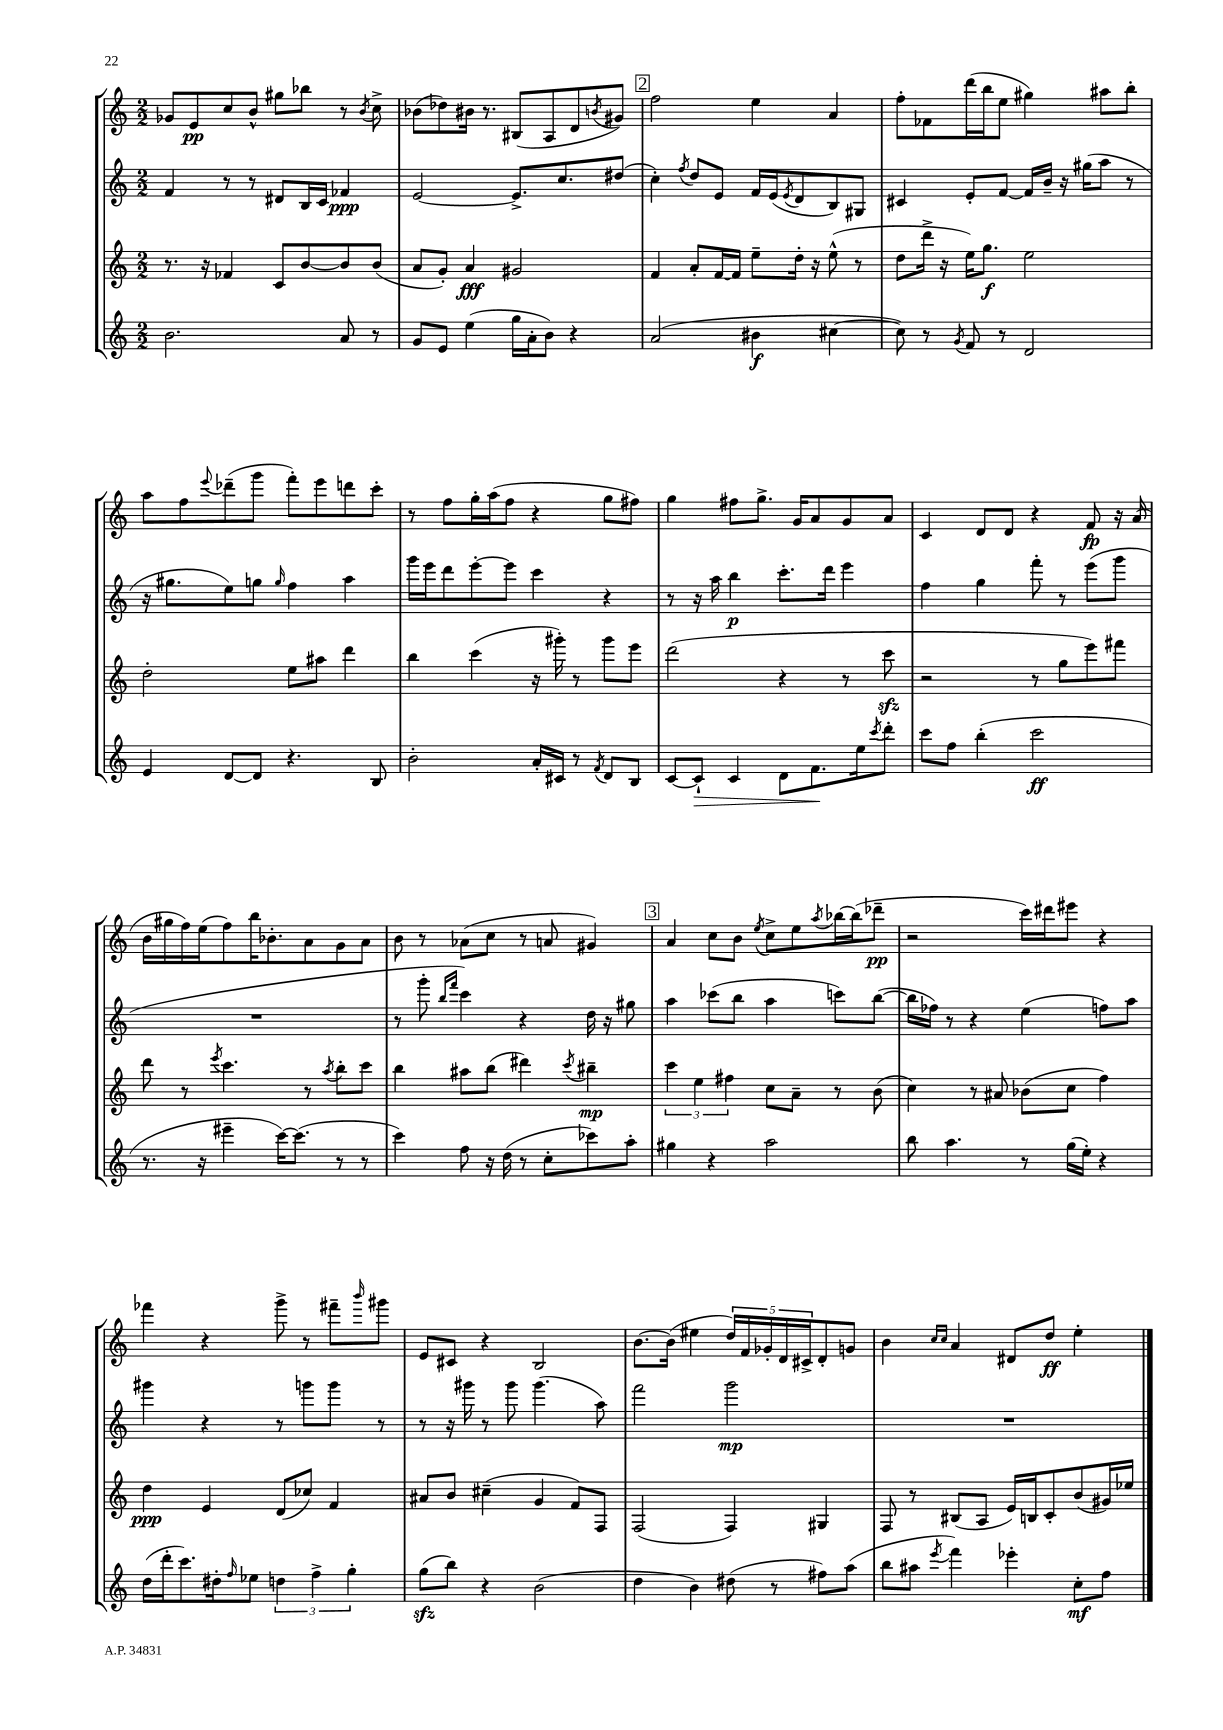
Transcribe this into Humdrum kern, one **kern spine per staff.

**kern	**dynam	**kern	**dynam	**kern	**dynam	**kern	**dynam
*part4	*part4	*part3	*part3	*part2	*part2	*part1	*part1
*staff4	*staff4	*staff3	*staff3	*staff2	*staff2	*staff1	*staff1
*clefG2	*	*clefG2	*	*clefG2	*	*clefG2	*
*k[]	*	*k[]	*	*k[]	*	*k[]	*
*M2/2	*	*M2/2	*	*M2/2	*	*M2/2	*
=50	=50	=50	=50	=50	=50	=50	=50
2.b\	.	8.r	.	4f/	.	8g-X/L	.
.	.	.	.	.	.	8e/	pp
.	.	16r	.	.	.	.	.
.	.	4f-X/	.	8r	.	8cc/	.
.	.	.	.	8r	.	8b^^/J	.
.	.	8c/L	.	8d#X/L	.	8gg#X\L	.
.	.	[8b/	.	16B/L	.	8bb-X\J	.
.	.	.	.	16c/JJ	.	.	.
8a/	.	8b/]	.	4f-X/	ppp	8r	.
.	.	.	.	.	.	8qb/	.
8r	.	(8b/J	.	.	.	8cc^\	.
=51	=51	=51	=51	=51	=51	=51	=51
8g/L	.	8a/L	.	[2e/	.	(8b-X\L	.
8e/J	.	8g'/J)	.	.	.	8dd-X\)	.
(4ee\	.	4a/	fff	.	.	16b#X\Jk	.
.	.	.	.	.	.	8.r	.
16gg\LL	.	2g#X/	.	8.e^/L]	.	(8B#X/L	.
16a'\J	.	.	.	.	.	.	.
8b\J)	.	.	.	.	.	8A/	.
.	.	.	.	8.cc/	.	.	.
4r	.	.	.	.	.	8d/	.
.	.	.	.	.	.	8qbn/	.
.	.	.	.	(8dd#X/J	.	8g#X/J)	.
!!LO:REH:place=s1:t=2
=52	=52	=52	=52	=52	=52	=52	=52
(2a/	.	4f/	.	4cc'\)	.	2ff\	.
.	.	.	.	8qff/	.	.	.
.	.	8a'/L	.	8dd/L	.	.	.
.	.	[16f/L	.	8e/J	.	.	.
.	.	16f/JJ]	.	.	.	.	.
4b#X\	f	8ee~\L	.	16f/LL	.	4ee\	.
.	.	.	.	(16e/J	.	.	.
.	.	.	.	8qe/	.	.	.
.	.	16dd'\Jk	.	8d/	.	.	.
.	.	16r	.	.	.	.	.
[4cc#X\	.	(8ee^^\	.	8B/)	.	4a/	.
.	.	8r	.	8G#X/J	.	.	.
=53	=53	=53	=53	=53	=53	=53	=53
8cc#\])	.	8dd\L	.	4c#X/	.	8ff'\L	.
8r	.	16ddd^\Jk	.	.	.	8f-X\	.
.	.	16r	.	.	.	.	.
8qg/	.	.	.	.	.	.	.
8f/	.	16ee\KL)	.	8e'/L	.	(16ddd\L	.
.	.	8.gg\J	f	.	.	16bb\J	.
8r	.	.	.	[8f/J	.	8ee\J	.
2d/	.	2ee\	.	16f/LL]	.	4gg#X\)	.
.	.	.	.	16b~/JJ	.	.	.
.	.	.	.	16r	.	.	.
.	.	.	.	(16gg#X\KL	.	.	.
.	.	.	.	8aa\J	.	8aa#X\L	.
.	.	.	.	8r	.	8bb'\J	.
!!LO:LB:g=z
=54	=54	=54	=54	=54	=54	=54	=54
4e/	.	2dd'\	.	16r	.	8aa\L	.
.	.	.	.	8.gg#X\L	.	.	.
.	.	.	.	.	.	8ff\	.
.	.	.	.	.	.	8qqeee/	.
[8d/L	.	.	.	8ee\)	.	(8ddd-X~\	.
8d/J]	.	.	.	8ggn\J	.	8ggg\J	.
.	.	.	.	16qqgg/	.	.	.
4.r	.	8ee\L	.	4ff\	.	8fff'\L)	.
.	.	8aa#X\J	.	.	.	8eee\	.
.	.	4ddd\	.	4aa\	.	8dddn\	.
8B/	.	.	.	.	.	8ccc'\J	.
=55	=55	=55	=55	=55	=55	=55	=55
2b'\	.	4bb\	.	16ggg\LL	.	8r	.
.	.	.	.	16eee\J	.	.	.
.	.	.	.	8ddd\	.	8ff\L	.
.	.	(4ccc\	.	[8eee'\	.	16gg'\L	.
.	.	.	.	.	.	(16aa\J	.
.	.	.	.	8eee\J]	.	8ff\J	.
16a'/LL	.	16r	.	4ccc\	.	4r	.
16c#X/JJ	.	16ggg#X'\)	.	.	.	.	.
8r	.	8r	.	.	.	.	.
8qf/	.	.	.	.	.	.	.
8d/L	.	8ggg#\L	.	4r	.	8gg\L	.
8B/J	.	8eee\J	.	.	.	8ff#X\J)	.
=56	=56	=56	=56	=56	=56	=56	=56
[8c/L	.	(2ddd\	.	8r	.	4gg\	.
!	!LO:HP:b	!	!	!	!	!	!
8c`/J]	>	.	.	16r	.	.	.
.	.	.	.	16aa\	.	.	.
4c/	.	.	.	4bb\	p	8ff#X\L	.
.	.	.	.	.	.	8.gg^\J	.
8d\L	.	4r	.	8.ccc'\L	.	.	.
.	.	.	.	.	.	16g/KL	.
8.f\	.	.	.	.	.	8a/	.
.	.	.	.	16ddd\Jk	.	.	.
.	.	8r	.	4eee\	.	8g/	.
16ee\k	]	.	.	.	.	.	.
8qccc/	.	.	.	.	.	.	.
8ddd'\J	.	8ccczz\	.	.	.	8a/J	.
=57	=57	=57	=57	=57	=57	=57	=57
8ccc\L	.	2r	.	4ff\	.	4c/	.
8ff\J	.	.	.	.	.	.	.
(4bb'\	.	.	.	4gg\	.	8d/L	.
.	.	.	.	.	.	8d/J	.
2ccc\	ff	8r	.	8fff'\	.	4r	.
.	.	8gg\L	.	8r	.	.	.
.	.	8eee\)	.	(8eee\L	.	8f/	fp
.	.	8fff#X\J	.	8ggg\J	.	16r	.
.	.	.	.	.	.	(16a/	.
!!LO:LB:g=z
=58	=58	=58	=58	=58	=58	=58	=58
8.r	.	8ddd\	.	1r	.	16b\LL	.
.	.	.	.	.	.	16gg#X\	.
.	.	8r	.	.	.	16ff\)	.
16r	.	.	.	.	.	(16ee\J	.
.	.	8qeee/	.	.	.	.	.
4eee#X~\	.	4.ccc\	.	.	.	8ff\)	.
.	.	.	.	.	.	16bb\K	.
.	.	.	.	.	.	8.b-X'\	.
[16ccc\KL)	.	.	.	.	.	.	.
(8.ccc\J]	.	.	.	.	.	.	.
.	.	8r	.	.	.	8a\	.
.	.	8qaa/	.	.	.	.	.
8r	.	8bb'\L	.	.	.	8g\	.
8r	.	8ccc\J	.	.	.	8a\J	.
=59	=59	=59	=59	=59	=59	=59	=59
4ccc\)	.	4bb\	.	8r	.	8b\	.
.	.	.	.	8ggg'\	.	8r	.
.	.	.	.	16qqbb/LL	.	.	.
.	.	.	.	16qqfff/JJ	.	.	.
8ff\	.	8aa#X\L	.	4ccc\)	.	(8a-X\L	.
16r	.	(8bb\J	.	.	.	8cc\J	.
(16dd\	.	.	.	.	.	.	.
8r	.	4ddd#X\)	.	4r	.	8r	.
8cc'\L	.	.	.	.	.	8an/	.
.	.	8qccc/	.	.	.	.	.
8ccc-X\)	.	4bb#X~\	mp	16dd\	.	4g#X/)	.
.	.	.	.	16r	.	.	.
8aa'\J	.	.	.	8gg#X\	.	.	.
!!LO:REH:place=s1:t=3
=60	=60	=60	=60	=60	=60	=60	=60
4gg#X\	.	6ccc\	.	4aa\	.	4a/	.
.	.	6ee\	.	.	.	.	.
4r	.	.	.	(8ccc-X\L	.	8cc\L	.
.	.	6ff#X\	.	.	.	.	.
.	.	.	.	8bb\J	.	8b\J	.
.	.	.	.	.	.	8qee/	.
2aa\	.	8cc\L	.	4aa\	.	8cc^\L	.
.	.	8a~\J	.	.	.	8ee\	.
.	.	.	.	.	.	8qaa/	.
.	.	8r	.	8cccn\L)	.	[16bb-X\L	.
.	.	.	.	.	.	(16bb-\J]	.
.	.	(8b\	.	([8bb\J	.	8ddd-X~\J	pp
=61	=61	=61	=61	=61	=61	=61	=61
8bb\	.	4cc\)	.	16bb\LL]	.	2r	.
.	.	.	.	16ff-X\JJ)	.	.	.
4.aa\	.	.	.	8r	.	.	.
.	.	8r	.	4r	.	.	.
.	.	8a#X/	.	.	.	.	.
8r	.	(8b-X\L	.	(4ee\	.	16ccc\LL)	.
.	.	.	.	.	.	16ddd#X\J	.
(16gg\LL	.	8cc\J	.	.	.	8eee#X\J	.
16ee'\JJ)	.	.	.	.	.	.	.
4r	.	4ff\)	.	8ffn\L)	.	4r	.
.	.	.	.	8aa\J	.	.	.
!!LO:LB:g=z
=62	=62	=62	=62	=62	=62	=62	=62
(16dd\LL	.	4dd\	ppp	4ggg#X\	.	4fff-X\	.
16ddd'\J	.	.	.	.	.	.	.
8.ccc\)	.	.	.	.	.	.	.
.	.	4e/	.	4r	.	4r	.
16dd#X'\k	.	.	.	.	.	.	.
16qqff/	.	.	.	.	.	.	.
8ee-X\J	.	.	.	.	.	.	.
6ddn\	.	(8d/L	.	8r	.	8ggg^\	.
.	.	8cc-X/J)	.	8gggn\L	.	8r	.
6ff^\	.	.	.	.	.	.	.
.	.	4f/	.	8ggg\J	.	8fff#X~\L	.
6gg'\	.	.	.	.	.	.	.
.	.	.	.	.	.	16qqbbb/	.
.	.	.	.	8r	.	8ggg#X\J	.
=63	=63	=63	=63	=63	=63	=63	=63
(8ggzz\L	.	8a#X/L	.	8r	.	8e/L	.
8bb\J)	.	8b/J	.	16r	.	8c#X/J	.
.	.	.	.	16ggg#X\	.	.	.
4r	.	(4cc#X~\	.	8r	.	4r	.
.	.	.	.	8ggg#\	.	.	.
(2b\	.	4g/	.	(4.ggg#\	.	2B/	.
.	.	8f/L)	.	.	.	.	.
.	.	8F/J	.	8aa\)	.	.	.
=64	=64	=64	=64	=64	=64	=64	=64
4dd\	.	(2F/	.	2fff\	.	[8.b\L	.
.	.	.	.	.	.	(16b\Jk]	.
4b\)	.	.	.	.	.	4ee#X\	.
(8dd#X\	.	4F/)	.	2ggg\	mp	20dd/LL)	.
.	.	.	.	.	.	20f/	.
.	.	.	.	.	.	20g-X'/	.
8r	.	.	.	.	.	.	.
.	.	.	.	.	.	20d/	.
.	.	.	.	.	.	20c#X^/J	.
8ff#X\L)	.	4G#X/	.	.	.	8d'/	.
(8aa\J	.	.	.	.	.	8gn/J	.
=65	=65	=65	=65	=65	=65	=65	=65
8bb\L	.	8F/	.	1r	.	4b\	.
8aa#X\J	.	8r	.	.	.	.	.
.	.	.	.	.	.	16qqcc/LL	.
8qeee/	.	.	.	.	.	16qqcc/JJ	.
4fff\)	.	(8B#X/L	.	.	.	4a/	.
.	.	8A/J	.	.	.	.	.
4eee-X'\	.	16e/LL)	.	.	.	8d#X/L	.
.	.	16Bn/J	.	.	.	.	.
.	.	8c'/	.	.	.	8dd/J	ff
8cc'\L	mf	(8b/	.	.	.	4ee'\	.
8ff\J	.	16g#X/L)	.	.	.	.	.
.	.	16ee-X/JJ	.	.	.	.	.
==	==	==	==	==	==	==	==
*-	*-	*-	*-	*-	*-	*-	*-
